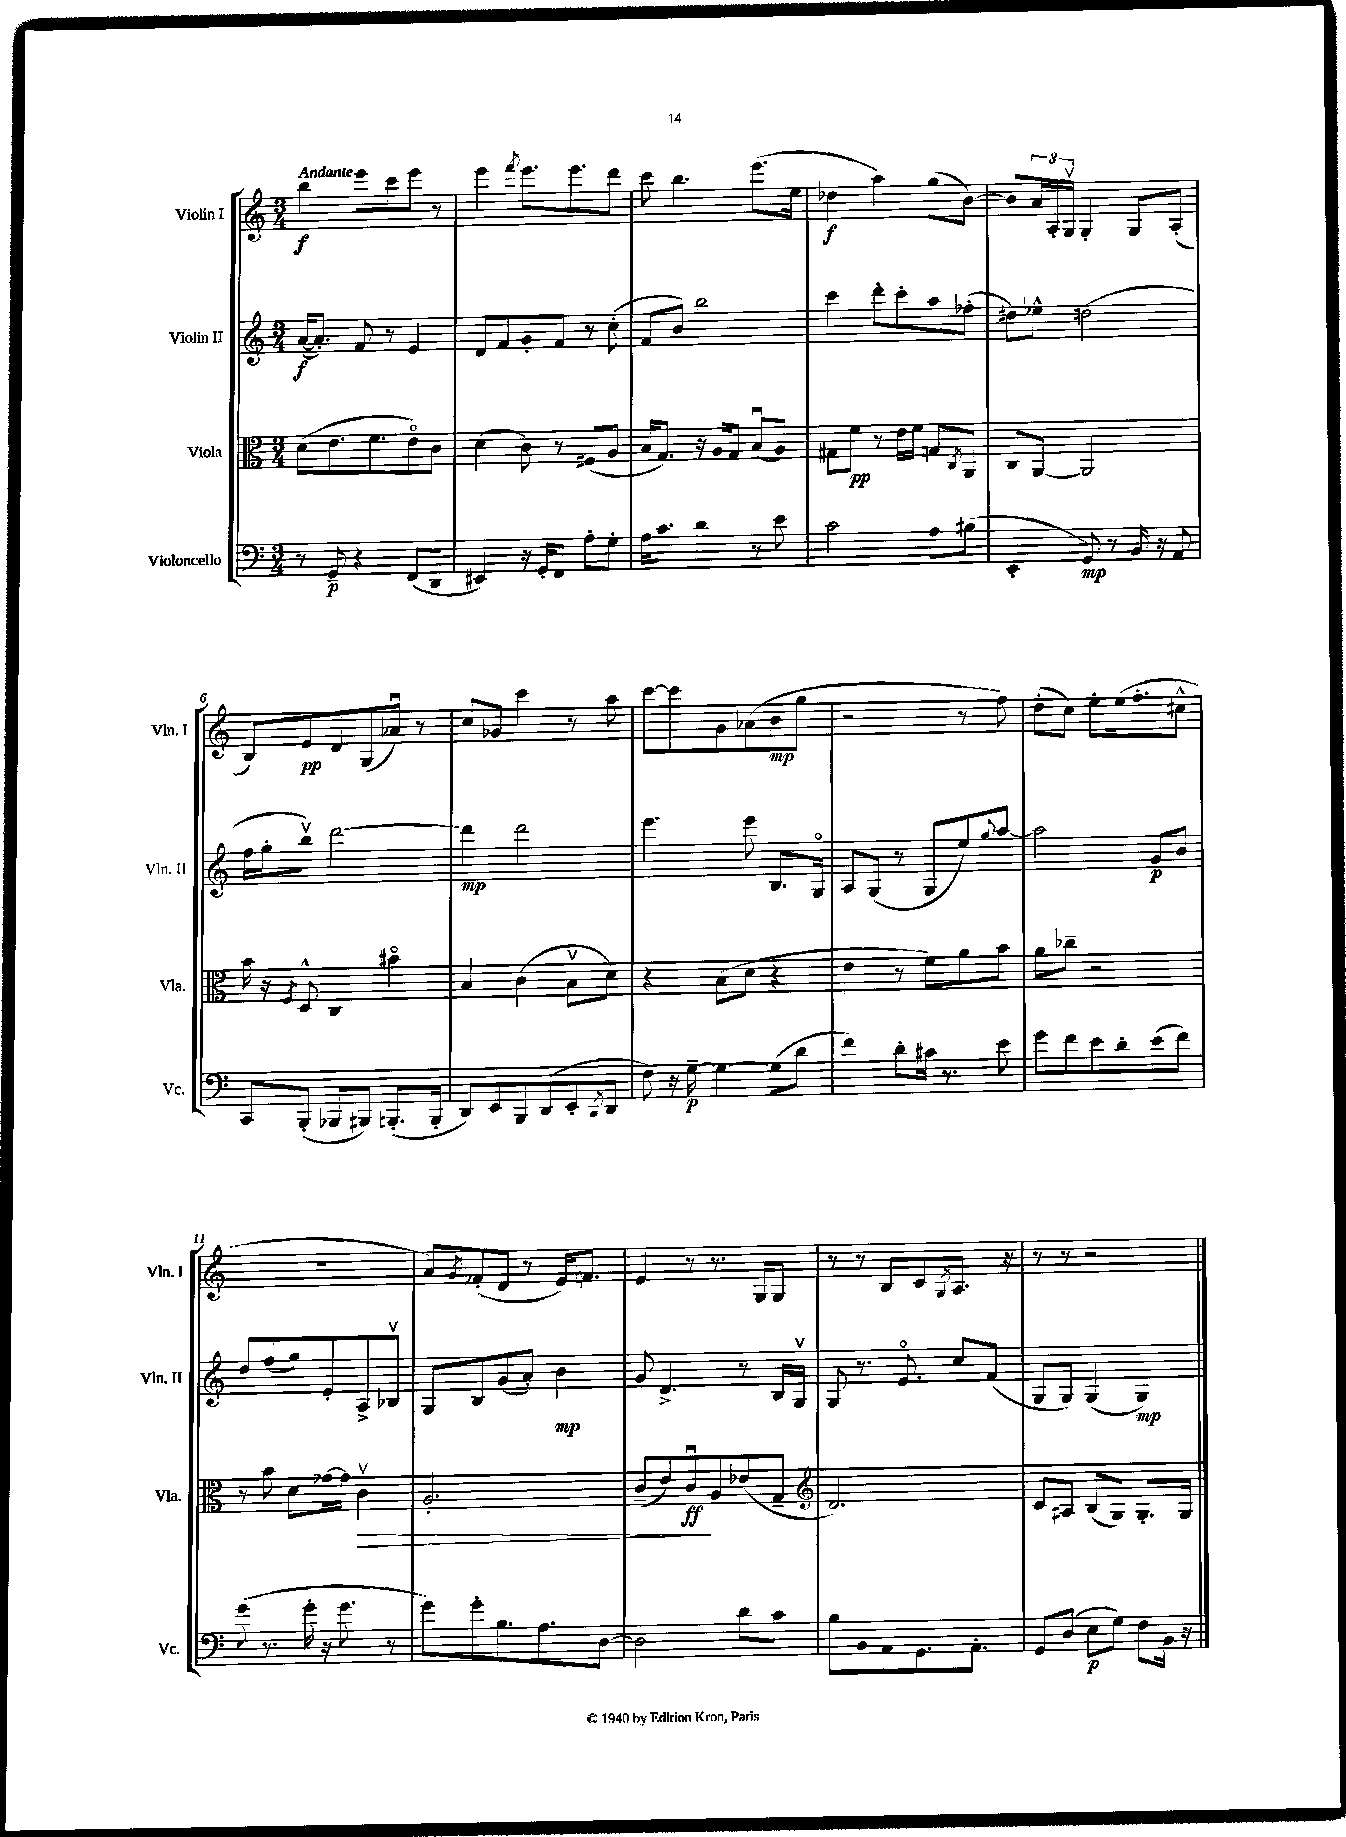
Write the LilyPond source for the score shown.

<<
\new StaffGroup <<
\new Staff = "s0" \with { instrumentName = "Violin I" shortInstrumentName = "Vln. I" } {
    \clef treble \key c \major \numericTimeSignature \time 3/4 \tempo "Andante"
    b''4\f e'''8 c'''8 e'''8 r8 |
    e'''4 \acciaccatura { f'''8 } e'''8. e'''8. d'''8 |
    c'''8 b''4. e'''8.( e''16 |
    des''4\f a''4) g''8( b'8~) |
    b'8 \tuplet 3/2 { a'16 a16-. g16\upbow } g4-. g8 a8-.( |
    b8) e'8\pp d'8 g8( aes'8\downbow) r8 |
    c''8 ges'8 c'''4 r8 a''8 |
    c'''8~ c'''8 g'8 aes'8( b'8\mp g''8 |
    r2 r8 f''8) |
    d''8-.( c''8) e''8-. e''16( f''8.-. cis''8-^ |
    R2. |
    a'8) \acciaccatura { g'8 } fes'8-.( d'8 r8 e'16) f'8. |
    e'4 r8 r8. g16 g8 |
    r8 r8 b8 c'8 \acciaccatura { g8 } a8. r16 |
    r8 r8 r2 \bar "|." |
}
\new Staff = "s1" \with { instrumentName = "Violin II" shortInstrumentName = "Vln. II" } {
    \clef treble \key c \major \numericTimeSignature \time 3/4
    a'16~\f( a'8.-.) f'8 r8 e'4 |
    d'8 f'8 g'8-. f'8 r8 c''8-.( |
    f'8 b'8) b''2 |
    c'''4 d'''8-. c'''8-. a''8 fes''8-.( |
    dis''8) ees''8-^ d''2( |
    f''16 g''16-. b''8\upbow) d'''2~ |
    d'''4\mp d'''2 |
    e'''4. e'''8 b8. g16\flageolet |
    a8 g8( r8 g8 e''8) \appoggiatura { g''8 } a''8~ |
    a''2 g'8\p b'8 |
    d''8 f''8( g''8) e'8-. a8-> bes8\upbow |
    g8 b8 g'8( a'8-.) b'4\mp |
    g'8 d'4.-> r8 b16 g16\upbow |
    g8 r8. e'8.\flageolet c''8 f'8( |
    g8 g8) g4( g4\mp) \bar "|." |
}
\new Staff = "s2" \with { instrumentName = "Viola" shortInstrumentName = "Vla." } {
    \clef alto \key c \major \numericTimeSignature \time 3/4
    d'8( e'8. f'8. e'8\flageolet) c'8 |
    d'4( c'8) r8 fis8( a8 |
    b16 g8.) r16 a16 g8 b8\downbow( a8) |
    gis8 f'8\pp r8 e'16 f'16 g8 \acciaccatura { c8 } a,8 |
    c8 a,8~ a,2 |
    b'16 r16 \acciaccatura { f8 } d8-^ c4 bis'4\flageolet |
    b4 c'4( b8\upbow d'8) |
    r4 b8( d'8 r4 |
    e'4 r8 f'8) a'8 b'8 |
    a'8 ces''8-- r2 |
    r8 b'8 d'8 ges'16~ ges'16 c'4\upbow\> |
    a2.-. |
    c'8--( e'8) c'8\downbow\ff\! a8 ees'8( g8-- |
    \clef treble d'2.) |
    c'8 ais8 b8( g8) g8.-. g16 \bar "|." |
}
\new Staff = "s3" \with { instrumentName = "Violoncello" shortInstrumentName = "Vc." } {
    \clef bass \key c \major \numericTimeSignature \time 3/4
    r8 g,8--\p r4 f,8( d,8 |
    eis,4) r16 g,16-. f,8 a8-. g8-. |
    a16 c'8. d'4 r8 e'8 |
    c'2 a8 bis8( |
    e,4-. g,8\mp) r8 b,16 r16 a,8 |
    c,8 b,,8-.( bes,,8 bis,,8) b,,8.-.( b,,16-. |
    d,8) e,8 b,,8 d,8( e,8-. \acciaccatura { c,8 } d,8 |
    f8) r16 g16~--\p g4~ g8( d'8 |
    f'4) d'8-. cis'16 r8. e'8 |
    g'8 f'8 e'8 d'8-. e'8( f'8) |
    g'8( r8. g'16-. r16 g'8. r8 |
    g'8) g'8-. b8. a8. d8~ |
    d2 d'8 c'8 |
    b8 b,8 a,8 g,8. a,8.-. |
    g,8 d8( e8\p g8) f8 b,16 r16 \bar "|." |
}
>>
>>
